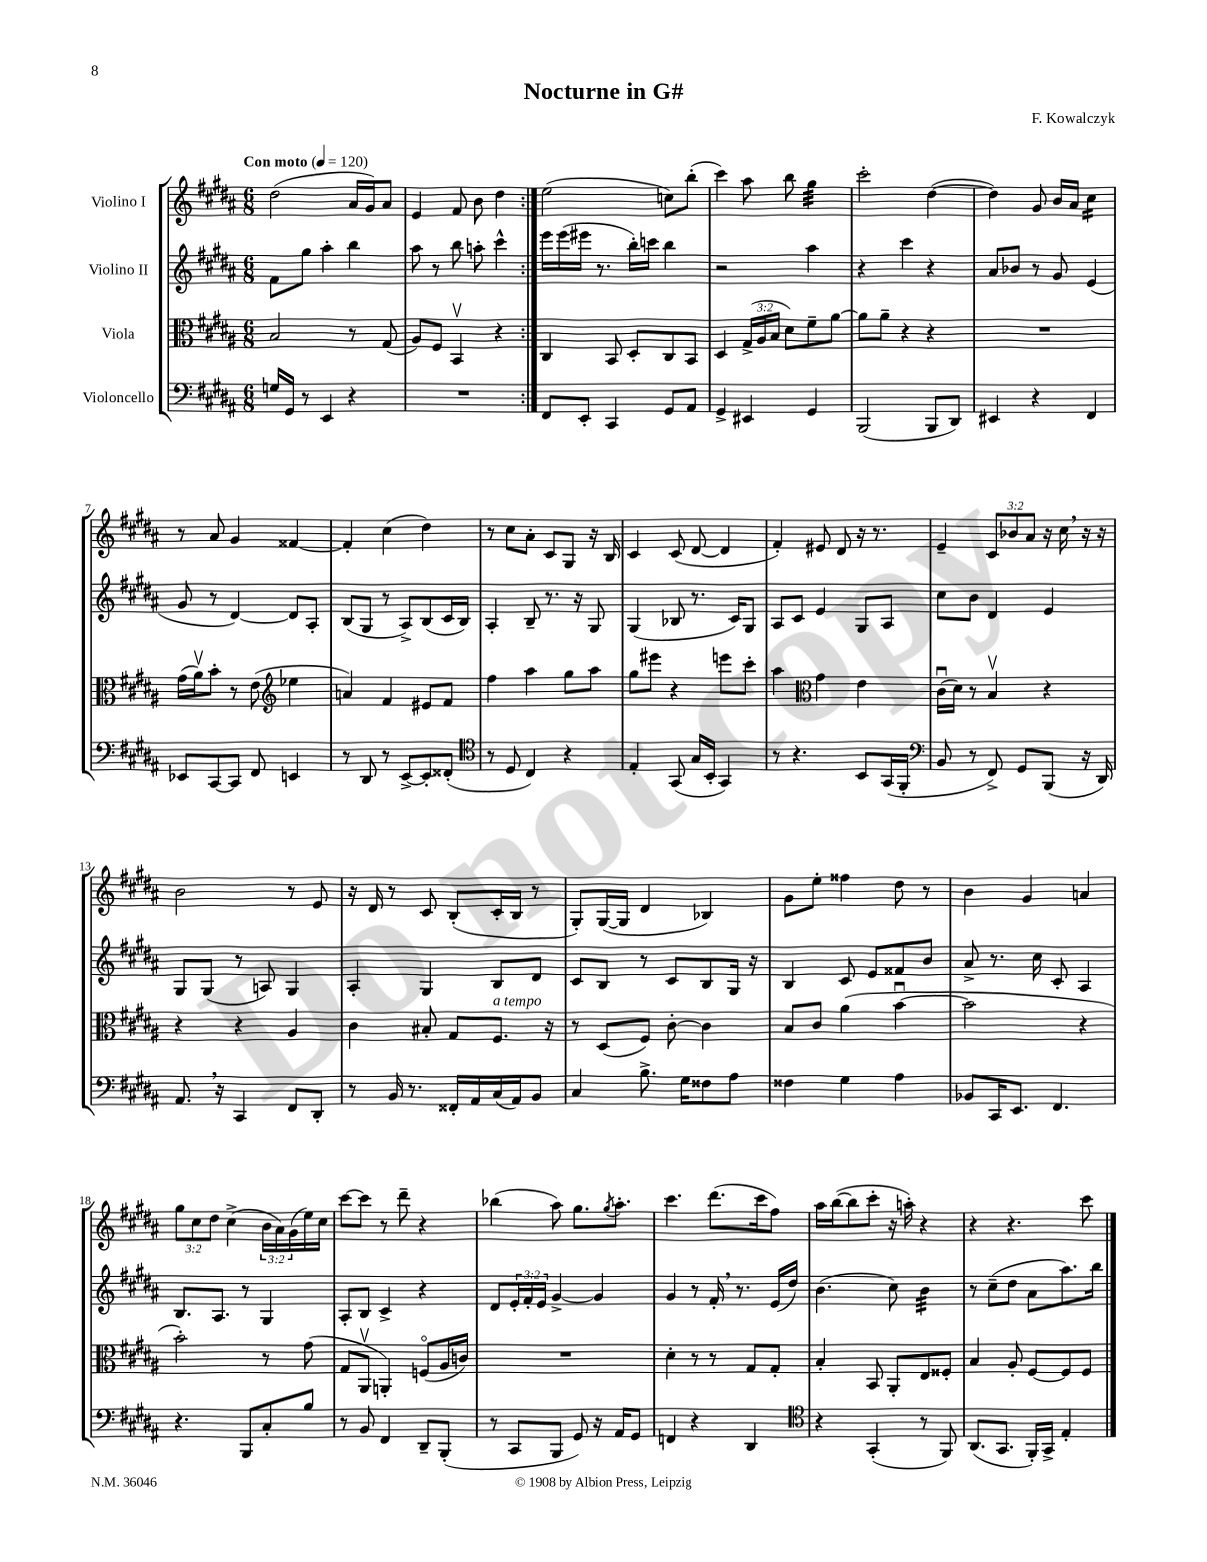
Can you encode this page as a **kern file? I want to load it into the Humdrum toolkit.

**kern	**kern	**kern	**kern
*staff4	*staff3	*staff2	*staff1
*clefF4	*clefC3	*clefG2	*clefG2
*k[f#c#g#d#a#]	*k[f#c#g#d#a#]	*k[f#c#g#d#a#]	*k[f#c#g#d#a#]
*M6/8	*M6/8	*M6/8	*M6/8
*MM120	*MM120	*MM120	*MM120
16G	2B	8f#	(2dd#
16GG#	.	.	.
8r	.	8gg#	.
4EE	.	4aa#'	.
4r	8r	4bb	16a#
.	.	.	16g#)
.	(8G#	.	8a#
=	=	=	=
2.r	8A#)	8aa#	4e
.	8F#	8r	.
.	4BBv	8bb	8f#
.	.	8aa'	8b
.	4r	4ccc#^^	4dd#
=:|!	=:|!	=:|!	=:|!
8FF#	4C#	16eee	(2ee
.	.	(16eee	.
8EE'	.	16eee#	.
.	.	8.r	.
4CC#	8BB	.	.
.	8D#'	16bb')	.
.	.	16ccc	.
8GG#	8C#	4bb	8cc)
8AA#	8BB	.	(8bb'
=	=	=	=
4GG#^	4D#	2r	4ccc#)
4EE#	(24G#^	.	8aa#
.	24A#	.	.
.	24B	.	.
.	8d#)	.	8bb
4GG#	8f#~	4aa#	4gg#
.	[8a#	.	.
=	=	=	=
(2BBB	8a#]	4r	2ccc#'
.	8a#~	.	.
.	4r	4ccc#	.
8BBB	4r	4r	([4dd#
8DD#)	.	.	.
=	=	=	=
4EE#	2.r	8a#	4dd#])
.	.	8b-	.
4r	.	8r	8g#
.	.	8g#	16b
.	.	.	16a#
4FF#	.	(4e	4cc#
=	=	=	=
8EE-	(16g#	8g#	8r
.	16a#v)	.	.
[8CC#	8b'	8r	8a#
8CC#]	8r	[4d#)	4g#
8FF#	(8e	.	.
*	*clefG2	*	*
4EE	4ee-	8d#]	[4f##
.	.	8A#'	.
=	=	=	=
8r	4a)	(8B	4f##']
8DD#	.	8G#	.
8r	4f#	8r	(4cc#
[8EE^	.	8A#^)	.
8EE']	8e#	(8B	4dd#)
(8FF##'	8f#	16c#	.
.	.	16B)	.
=	=	=	=
*clefC4	*	*	*
8r	4ff#	4A#'	8r
8D#	.	.	8cc#
4C#)	4aa#	8B~	8a#'
.	.	8.r	8c#
4r	8gg#	.	8G#
.	.	16r	.
.	8aa#	8G#	16r
.	.	.	16B
=	=	=	=
4E'	8gg#	(4G#	4c#
.	8eee#	.	.
(8GG#	4r	8B-	(8c#
16G#	.	8.r	[8d#
16BB'	.	.	.
4GG#)	8eee	.	4d#]
.	.	16c#)	.
.	8ccc#'	8G#	.
=	=	=	=
8r	4aa#	8A#	4f#')
4.r	.	8c#	.
*	*clefC3	*	*
.	4g#	4e	8e#
.	.	.	8d#
8BB	4e	8G#	16r
.	.	.	8.r
(16GG#	.	8A#	.
16FF#'	.	.	.
=	=	=	=
*clefF4	*	*	*
8BB	(16c#u	8cc#	4e~
.	16d#)	.	.
8r	8r	8b	.
8FF#^)	4Bv	4d#	12c#
.	.	.	12b-
8GG#	.	.	.
.	.	.	12a#
(8BBB	4r	4e	16r
.	.	.	16cc#
16r	.	.	16r
16DD#)	.	.	16r
=	=	=	=
8.AA#	4r	8G#	2b
.	.	(8G#	.
16r	.	.	.
4CC#	4r	8r	.
.	.	8A)	.
8FF#	4A#	4G#	8r
8DD#'	.	.	8e
=	=	=	=
8r	4c#	4A#'	16r
.	.	.	16d#
16BB	.	.	8r
8.r	.	.	.
.	8B#'	4G#	8c#
16FF##'	8G#	.	(8B'
16AA#	.	.	.
(16C#	8.F#	8B	16c#'
16AA#)	.	.	16B
8BB	.	8d#	8r
.	16r	.	.
=	=	=	=
4C#	8r	8c#	8G#')
.	(8D#	8B	([16G#
.	.	.	16G#]
8.B^	8F#)	8r	4d#
.	[8c#'	8c#	.
16G#	.	.	.
8F##	4c#]	8B	4B-)
8A#	.	16G#	.
.	.	16r	.
=	=	=	=
4F##	8B	4B	8g#
.	8c#	.	8ee'
4G#	(4a#	8c#	4ff##
.	.	8e	.
4A#	[4bu	8f##	8dd#
.	.	8b	8r
=	=	=	=
8BB-	2b]	8a#^	4b
16CC#	.	8.r	.
8.EE	.	.	.
.	.	.	4g#
.	.	16cc#	.
4.FF#	.	8c#'	.
.	4r	4A#	4a
=	=	=	=
4.r	2b')	8.B	12gg#
.	.	.	12cc#
.	.	.	12dd#
.	.	8.A#	.
.	.	.	(4cc#^
8BBB	.	8r	.
8C#'	8r	4G#	24b
.	.	.	24a#)
.	.	.	(24g#
8B	(8g#	.	16ee)
.	.	.	16cc#
=	=	=	=
8r	8G#	8A#'	[8ccc#
8BB	8AA#v	8B	8ccc#]
4FF#	4AA')	4c#^	8r
.	.	.	8ddd#~
8DD#~	(8Fo	4r	4r
(8BBB'	16A#	.	.
.	16c)	.	.
=	=	=	=
8r	2.r	8d#	(4bb-
8CC#	.	24e'	.
.	.	24f#'	.
.	.	24e	.
8BBB	.	[4g#^	8aa#)
8GG#)	.	.	8.gg#
16r	.	4g#]	.
.	.	.	8qgg#
16AA#	.	.	8.aa#'
8GG#	.	.	.
=	=	=	=
4FF	4d#'	4g#	4.ccc#
4r	8r	8r	.
.	8r	16f#'	(8.ddd#
.	.	8.r	.
4DD#	8G#	.	.
.	.	.	16ccc#
.	8G#'	(16e	8ff#)
.	.	16dd#)	.
=	=	=	=
*clefC4	*	*	*
4r	4B'	(4.b	16aa#
.	.	.	([16bb
.	.	.	8bb]
(4GG#'	8BB	.	8ccc#'
.	8AA#'	8cc#)	16r
.	.	.	16aa')
8r	8E	4b	4r
8FF#)	8F##'	.	.
=	=	=	=
(8.AA#	4B	8r	4r
.	.	(8cc#~	.
8.GG#	.	.	.
.	8A#'	8dd#	4.r
16FF#')	[8F#	8a#	.
16GG#^	.	.	.
4E'	8F#]	8.aa#)	.
.	8F#	.	8ccc#
.	.	16bb	.
==	==	==	==
*-	*-	*-	*-
